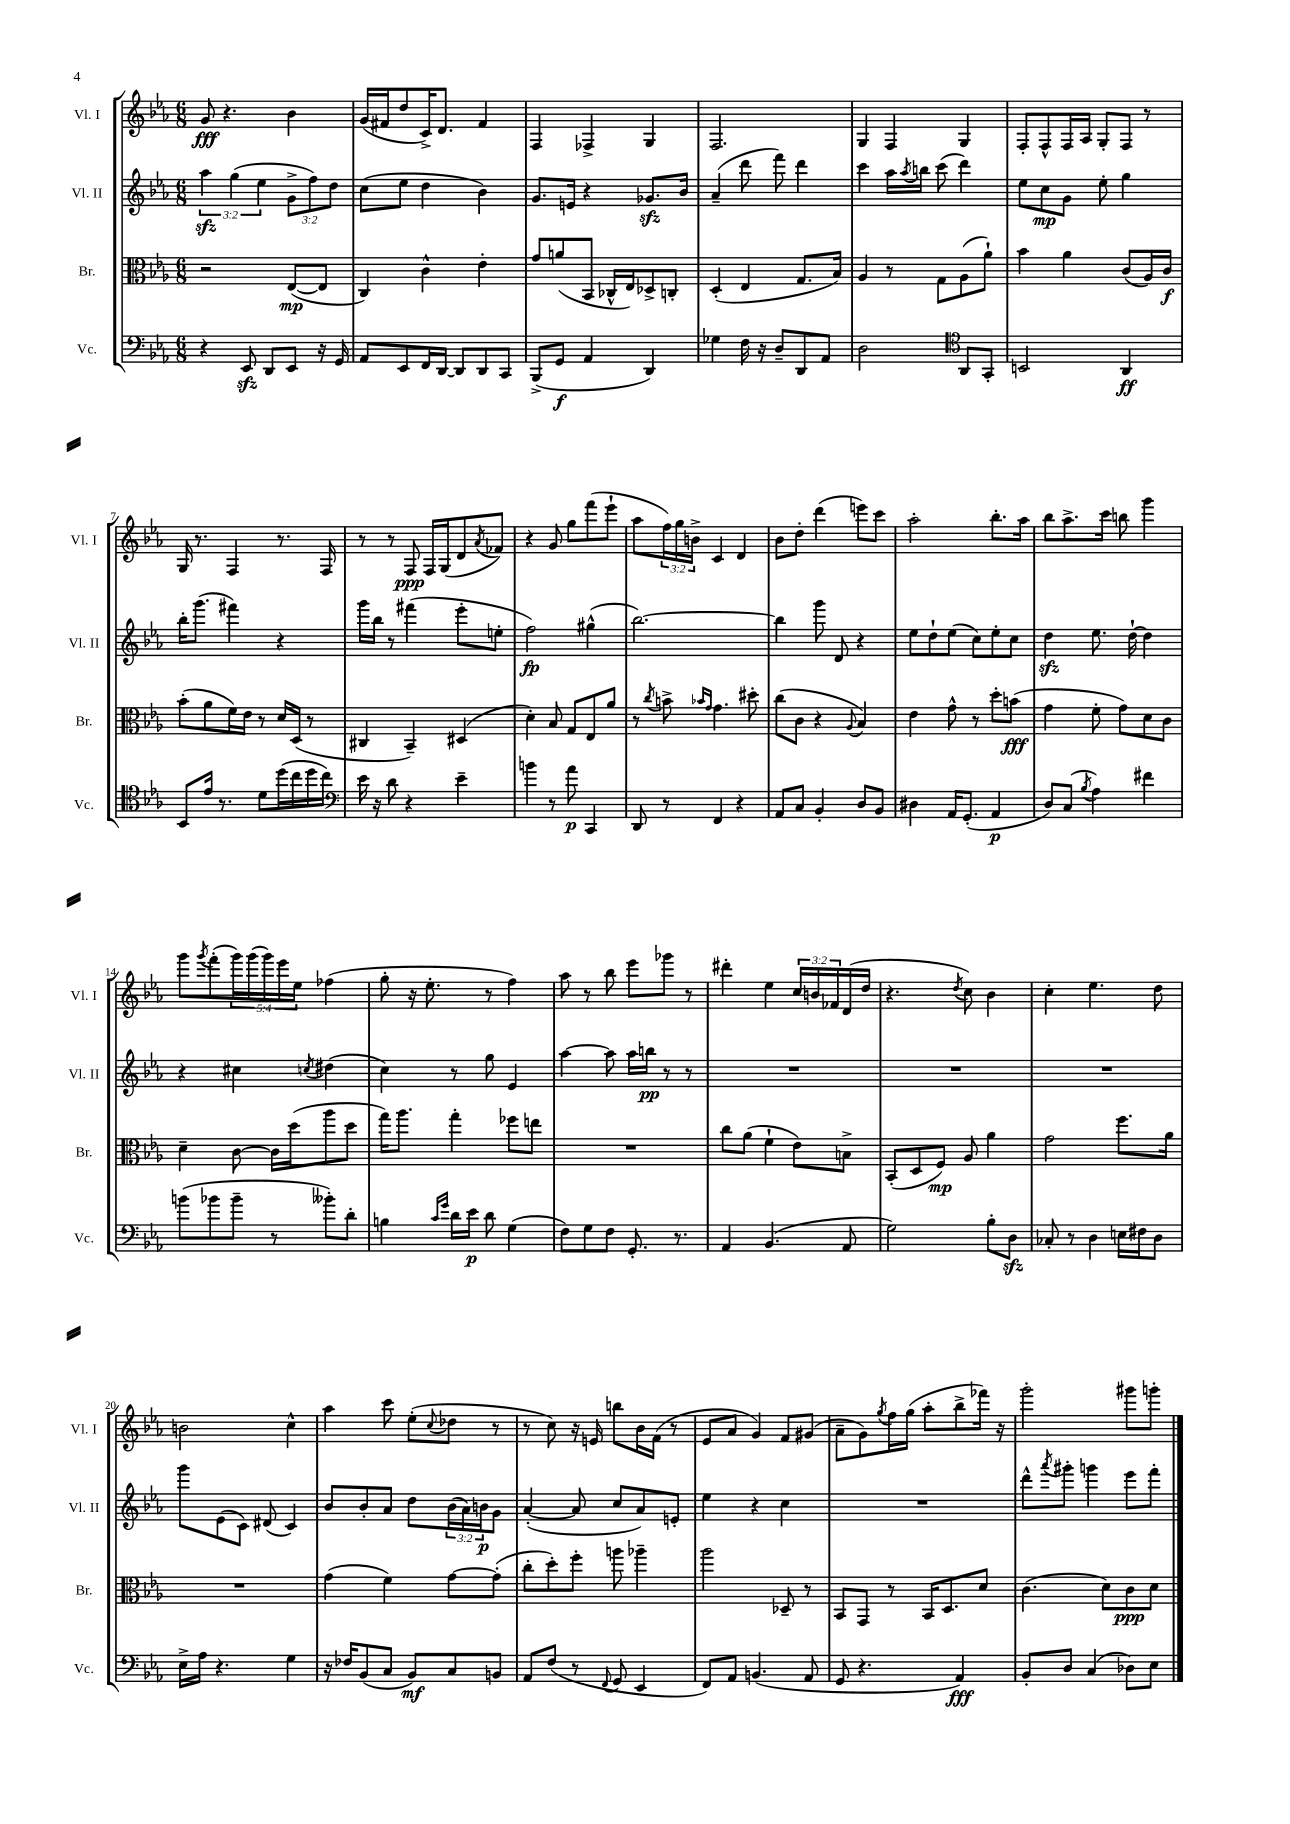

**kern	**dynam	**kern	**dynam	**kern	**dynam	**kern	**dynam
*part4	*part4	*part3	*part3	*part2	*part2	*part1	*part1
*staff4	*staff4	*staff3	*staff3	*staff2	*staff2	*staff1	*staff1
*I"Vc.	*	*I"Br.	*	*I"Vl. II	*	*I"Vl. I	*
*I'Vc.	*	*I'Br.	*	*I'Vl. II	*	*I'Vl. I	*
*clefF4	*	*clefC3	*	*clefG2	*	*clefG2	*
*k[b-e-a-]	*	*k[b-e-a-]	*	*k[b-e-a-]	*	*k[b-e-a-]	*
*M6/8	*	*M6/8	*	*M6/8	*	*M6/8	*
=1	=1	=1	=1	=1	=1	=1	=1
4r	.	2r	.	6aa-zz\	.	8g/	fff
.	.	.	.	.	.	4.r	.
.	.	.	.	(6gg\	.	.	.
8EE-zz/	.	.	.	.	.	.	.
.	.	.	.	6ee-\	.	.	.
8DD/L	.	.	.	.	.	.	.
8EE-/J	.	([8E-/L	mp	12g^\L	.	4b-\	.
.	.	.	.	12ff\)	.	.	.
16r	.	8E-/J]	.	.	.	.	.
.	.	.	.	12dd\J	.	.	.
16GG/	.	.	.	.	.	.	.
=2	=2	=2	=2	=2	=2	=2	=2
8AA-/L	.	4C/)	.	(8cc\L	.	(16g/LL	.
.	.	.	.	.	.	16f#X/J	.
8EE-/	.	.	.	8ee-\J	.	8dd/	.
16FF/L	.	4c^^\	.	4dd\	.	16c^/K)	.
[16DD/JJ	.	.	.	.	.	8.d/J	.
8DD/L]	.	.	.	.	.	.	.
8DD/	.	4e-'\	.	4b-\)	.	4f#/	.
8CC/J	.	.	.	.	.	.	.
=3	=3	=3	=3	=3	=3	=3	=3
(8BBB-^/L	.	8g/L	.	8.g/L	.	4F/	.
8GG/J	f	(8an/	.	.	.	.	.
.	.	.	.	16en/Jk	.	.	.
4AA-/	.	8BB-/J	.	4r	.	4F-X^/	.
.	.	16C-X^^/LL	.	.	.	.	.
.	.	16E-/J)	.	.	.	.	.
4DD/)	.	8D-X^/	.	8.g-Xzz/L	.	4G/	.
.	.	8Cn'/J	.	.	.	.	.
.	.	.	.	16b-/Jk	.	.	.
=4	=4	=4	=4	=4	=4	=4	=4
4G-X\	.	(4D'/	.	(4a-~/	.	2.F/	.
16F\	.	4E-/	.	8ddd\	.	.	.
16r	.	.	.	.	.	.	.
8D~/L	.	.	.	8fff\)	.	.	.
8DD/	.	8.G/L	.	4ddd\	.	.	.
8AA-/J	.	.	.	.	.	.	.
.	.	16B-/Jk)	.	.	.	.	.
=5	=5	=5	=5	=5	=5	=5	=5
2D\	.	4A-/	.	4ccc\	.	4G/	.
.	.	8r	.	16aa-\LL	.	4F/	.
.	.	.	.	8qaa-/	.	.	.
.	.	.	.	16bbn\JJ	.	.	.
.	.	8G\L	.	(8ccc\	.	.	.
*clefC4	*	*	*	*	*	*	*
8AA-/L	.	(8A-\	.	4ddd\)	.	4G/	.
8GG'/J	.	8a-`\J)	.	.	.	.	.
=6	=6	=6	=6	=6	=6	=6	=6
2BBn/	.	4b-\	.	8ee-\L	.	8F'/L	.
.	.	.	.	8cc\	mp	8F^^/	.
.	.	4a-\	.	8g\J	.	16F/L	.
.	.	.	.	.	.	16A-/JJ	.
.	.	.	.	8ee-'\	.	8G'/L	.
4AA-/	ff	(8c/L	.	4gg\	.	8F/J	.
.	.	16A-/L)	.	.	.	8r	.
.	.	16c/JJ	f	.	.	.	.
!!LO:LB:g=z
=7	=7	=7	=7	=7	=7	=7	=7
8BB-/L	.	(8b-'\L	.	16bb-'\KL	.	16G/	.
.	.	.	.	(8.ggg\J	.	8.r	.
16e-/Jk	.	8a-\	.	.	.	.	.
8.r	.	.	.	.	.	.	.
.	.	16f\L)	.	4fff#X\)	.	4F/	.
.	.	16e-\JJ	.	.	.	.	.
8d\L	.	8r	.	.	.	.	.
(16dd\L	.	16d/LL	.	4r	.	8.r	.
16cc\	.	(16D/JJ	.	.	.	.	.
16dd\	.	8r	.	.	.	.	.
16cc\JJ)	.	.	.	.	.	16F/	.
=8	=8	=8	=8	=8	=8	=8	=8
*clefF4	*	*	*	*	*	*	*
16e-\	.	4C#X/	.	16ggg\LL	.	8r	.
16r	.	.	.	16bb-\JJ	.	.	.
8d\	.	.	.	8r	.	8r	.
4r	.	4BB-~/)	.	(4fff#X\	.	8F/	ppp
.	.	.	.	.	.	16F/LL	.
.	.	.	.	.	.	(16G/J	.
4e-~\	.	(4D#X/	.	8eee-'\L	.	8d/	.
.	.	.	.	.	.	8qa-/	.
.	.	.	.	8een'\J	.	8f-X/J)	.
=9	=9	=9	=9	=9	=9	=9	=9
4bn\	.	4d'\)	.	2ff\)	fp	4r	.
8r	.	8B-/	.	.	.	8g/	.
8a-\	p	8G/L	.	.	.	8gg\L	.
4CC/	.	8E-/	.	(4gg#X^^\	.	(8fff\	.
.	.	8a-/J	.	.	.	8eee-`\J	.
=10	=10	=10	=10	=10	=10	=10	=10
8DD/	.	8r	.	[2.bb-\)	.	8aa-\L	.
.	.	8qcc/	.	.	.	.	.
8r	.	8bn^\	.	.	.	24ff\L)	.
.	.	.	.	.	.	24gg\	.
.	.	.	.	.	.	24bn^\JJ	.
.	.	16qqb-X/LL	.	.	.	.	.
.	.	16qqg/JJ	.	.	.	.	.
4FF/	.	4.g\	.	.	.	4c/	.
4r	.	.	.	.	.	4d/	.
.	.	8dd#X'\	.	.	.	.	.
=11	=11	=11	=11	=11	=11	=11	=11
8AA-/L	.	(8cc\L	.	4bb-\]	.	8b-\L	.
8C/J	.	8c\J	.	.	.	8dd'\J	.
4BB-'/	.	4r	.	8ggg\	.	(4ddd\	.
.	.	.	.	8d/	.	.	.
.	.	8qqA-/	.	.	.	.	.
8D/L	.	4B-/)	.	4r	.	8eeen\L)	.
8BB-/J	.	.	.	.	.	8ccc\J	.
=12	=12	=12	=12	=12	=12	=12	=12
4D#X\	.	4e-\	.	8ee-\L	.	2aa-'\	.
.	.	.	.	8dd`\	.	.	.
16AA-/KL	.	8g^^\	.	(8ee-\J	.	.	.
(8.GG'/J	.	.	.	.	.	.	.
.	.	8r	.	8cc\L)	.	.	.
4AA-/	p	8dd'\L	.	8ee-'\	.	8.bb-'\L	.
.	.	(8bn\J	fff	8cc\J	.	.	.
.	.	.	.	.	.	16aa-\Jk	.
=13	=13	=13	=13	=13	=13	=13	=13
8D/L)	.	4g\	.	4ddzz\	.	8bb-\L	.
(8C/J	.	.	.	.	.	8.aa-^\	.
8qB-/	.	.	.	.	.	.	.
4A-\)	.	8f'\	.	8.ee-\	.	.	.
.	.	.	.	.	.	16ccc\Jk	.
.	.	8g\L)	.	.	.	8bbn\	.
.	.	.	.	[16dd`\	.	.	.
4f#X\	.	8d\	.	4dd\]	.	4ggg\	.
.	.	8c\J	.	.	.	.	.
!!LO:LB:g=z
=14	=14	=14	=14	=14	=14	=14	=14
(8bn\L	.	4d~\	.	4r	.	8ggg\L	.
.	.	.	.	.	.	8qggg/	.
8b-X\	.	.	.	.	.	(8fff'\	.
8b-~\J	.	[8c\	.	4cc#X\	.	20ggg\L)	.
.	.	.	.	.	.	(20ggg\	.
.	.	.	.	.	.	20ggg\)	.
8r	.	16c\LL]	.	.	.	.	.
.	.	.	.	.	.	20eee-\	.
.	.	(16dd\J	.	.	.	.	.
.	.	.	.	.	.	20ee-\JJ	.
.	.	.	.	8qccn/	.	.	.
8b--X'\L)	.	8aa-\	.	(4dd#X\	.	(4ff-X\	.
8d'\J	.	8dd\J	.	.	.	.	.
=15	=15	=15	=15	=15	=15	=15	=15
4Bn\	.	16gg\KL)	.	4cc\)	.	8gg'\	.
.	.	8.aa-\J	.	.	.	.	.
.	.	.	.	.	.	16r	.
.	.	.	.	.	.	8.ee-'\	.
16qqc/LL	.	.	.	.	.	.	.
16qqg/JJ	.	.	.	.	.	.	.
16d\LL	.	4gg'\	.	8r	.	.	.
16e-\JJ	p	.	.	.	.	.	.
8d\	.	.	.	8gg\	.	8r	.
(4G\	.	8ff-X\L	.	4e-/	.	4ff\)	.
.	.	8een\J	.	.	.	.	.
=16	=16	=16	=16	=16	=16	=16	=16
8F\L)	.	2.r	.	[4aa-\	.	8aa-\	.
8G\	.	.	.	.	.	8r	.
8F\J	.	.	.	8aa-\]	.	8bb-\	.
8.GG'/	.	.	.	16aa-\LL	.	8eee-\L	.
.	.	.	.	16bbn\JJ	pp	.	.
.	.	.	.	8r	.	8ggg-X\J	.
8.r	.	.	.	.	.	.	.
.	.	.	.	8r	.	8r	.
=17	=17	=17	=17	=17	=17	=17	=17
4AA-/	.	8cc\L	.	2.r	.	4ddd#X'\	.
.	.	(8a-\J	.	.	.	.	.
(4.BB-/	.	4f`\	.	.	.	4ee-\	.
.	.	8e-\L)	.	.	.	24cc/LL	.
.	.	.	.	.	.	24bn/	.
.	.	.	.	.	.	24f-X/	.
8AA-/	.	8Bn^\J	.	.	.	(16d/	.
.	.	.	.	.	.	16dd/JJ	.
=18	=18	=18	=18	=18	=18	=18	=18
2G\)	.	(8BB-'/L	.	2.r	.	4.r	.
.	.	8D/	.	.	.	.	.
.	.	8F/J)	mp	.	.	.	.
.	.	.	.	.	.	8qdd/	.
.	.	8A-/	.	.	.	8cc\)	.
8B-'\L	.	4a-\	.	.	.	4b-\	.
8Dzz\J	.	.	.	.	.	.	.
=19	=19	=19	=19	=19	=19	=19	=19
8C-X'/	.	2g\	.	2.r	.	4cc'\	.
8r	.	.	.	.	.	.	.
4D\	.	.	.	.	.	4.ee-\	.
16En\LL	.	8.ff\L	.	.	.	.	.
16F#X\J	.	.	.	.	.	.	.
8D\J	.	.	.	.	.	8dd\	.
.	.	16a-\Jk	.	.	.	.	.
!!LO:LB:g=z
=20	=20	=20	=20	=20	=20	=20	=20
16E-^\LL	.	2.r	.	8ggg\L	.	2bn\	.
16A-\JJ	.	.	.	.	.	.	.
4.r	.	.	.	(8e-\	.	.	.
.	.	.	.	8c\J)	.	.	.
.	.	.	.	(8d#X/	.	.	.
4G\	.	.	.	4c/)	.	4cc^^\	.
=21	=21	=21	=21	=21	=21	=21	=21
16r	.	(4g\	.	8b-/L	.	4aa-\	.
16F-X/KL	.	.	.	.	.	.	.
(8BB-/	.	.	.	8b-'/	.	.	.
8C/J	.	4f\)	.	8a-/J	.	8ccc\	.
8BB-/L)	mf	.	.	8dd\L	.	(8ee-'\L	.
.	.	.	.	.	.	8qqcc/	.
8C/	.	[8g\L	.	(24b-\L	.	8dd-X\J	.
.	.	.	.	24a-\)	.	.	.
.	.	.	.	24bn\J	p	.	.
8BBn/J	.	(8g'\J]	.	8g\J	.	8r	.
=22	=22	=22	=22	=22	=22	=22	=22
8AA-/L	.	8cc'\L	.	([4a-'/	.	8r	.
(8F/J	.	8dd'\)	.	.	.	8cc\)	.
8r	.	8ff'\J	.	8a-/]	.	16r	.
.	.	.	.	.	.	16en/	.
8qqFF/	.	.	.	.	.	.	.
8GG/	.	8aan\	.	8cc/L	.	8bbn\L	.
4EE-/	.	4aa-X~\	.	8a-/)	.	16b-\L	.
.	.	.	.	.	.	(16f\JJ	.
.	.	.	.	8en'/J	.	8r	.
=23	=23	=23	=23	=23	=23	=23	=23
8FF/L)	.	2aa-\	.	4ee-\	.	8e-/L	.
8AA-/J	.	.	.	.	.	8a-/J	.
(4.BBn/	.	.	.	4r	.	4g/)	.
.	.	8D-X~/	.	4cc\	.	8f/L	.
8AA-/	.	8r	.	.	.	(8g#X/J	.
=24	=24	=24	=24	=24	=24	=24	=24
8GG/	.	8BB-/L	.	2.r	.	8a-~\L	.
4.r	.	8GG/J	.	.	.	8g\)	.
.	.	.	.	.	.	8qgg/	.
.	.	8r	.	.	.	16ff\L	.
.	.	.	.	.	.	(16gg\JJ	.
.	.	16BB-/KL	.	.	.	8aa-'\L	.
.	.	8.D/	.	.	.	.	.
4AA-/)	fff	.	.	.	.	8bb-^\	.
.	.	8d/J	.	.	.	16fff-X\Jk)	.
.	.	.	.	.	.	16r	.
=25	=25	=25	=25	=25	=25	=25	=25
8BB-'/L	.	(4.c\	.	8ddd^^\L	.	2ggg'\	.
.	.	.	.	8qaaa-/	.	.	.
8D/J	.	.	.	8ggg#X'\J	.	.	.
(4C/	.	.	.	4gggn\	.	.	.
.	.	8d\L)	.	.	.	.	.
8D-X\L)	.	8c\	ppp	8eee-\L	.	8ggg#X\L	.
8E-\J	.	8d\J	.	8fff'\J	.	8gggn'\J	.
==	==	==	==	==	==	==	==
*-	*-	*-	*-	*-	*-	*-	*-
